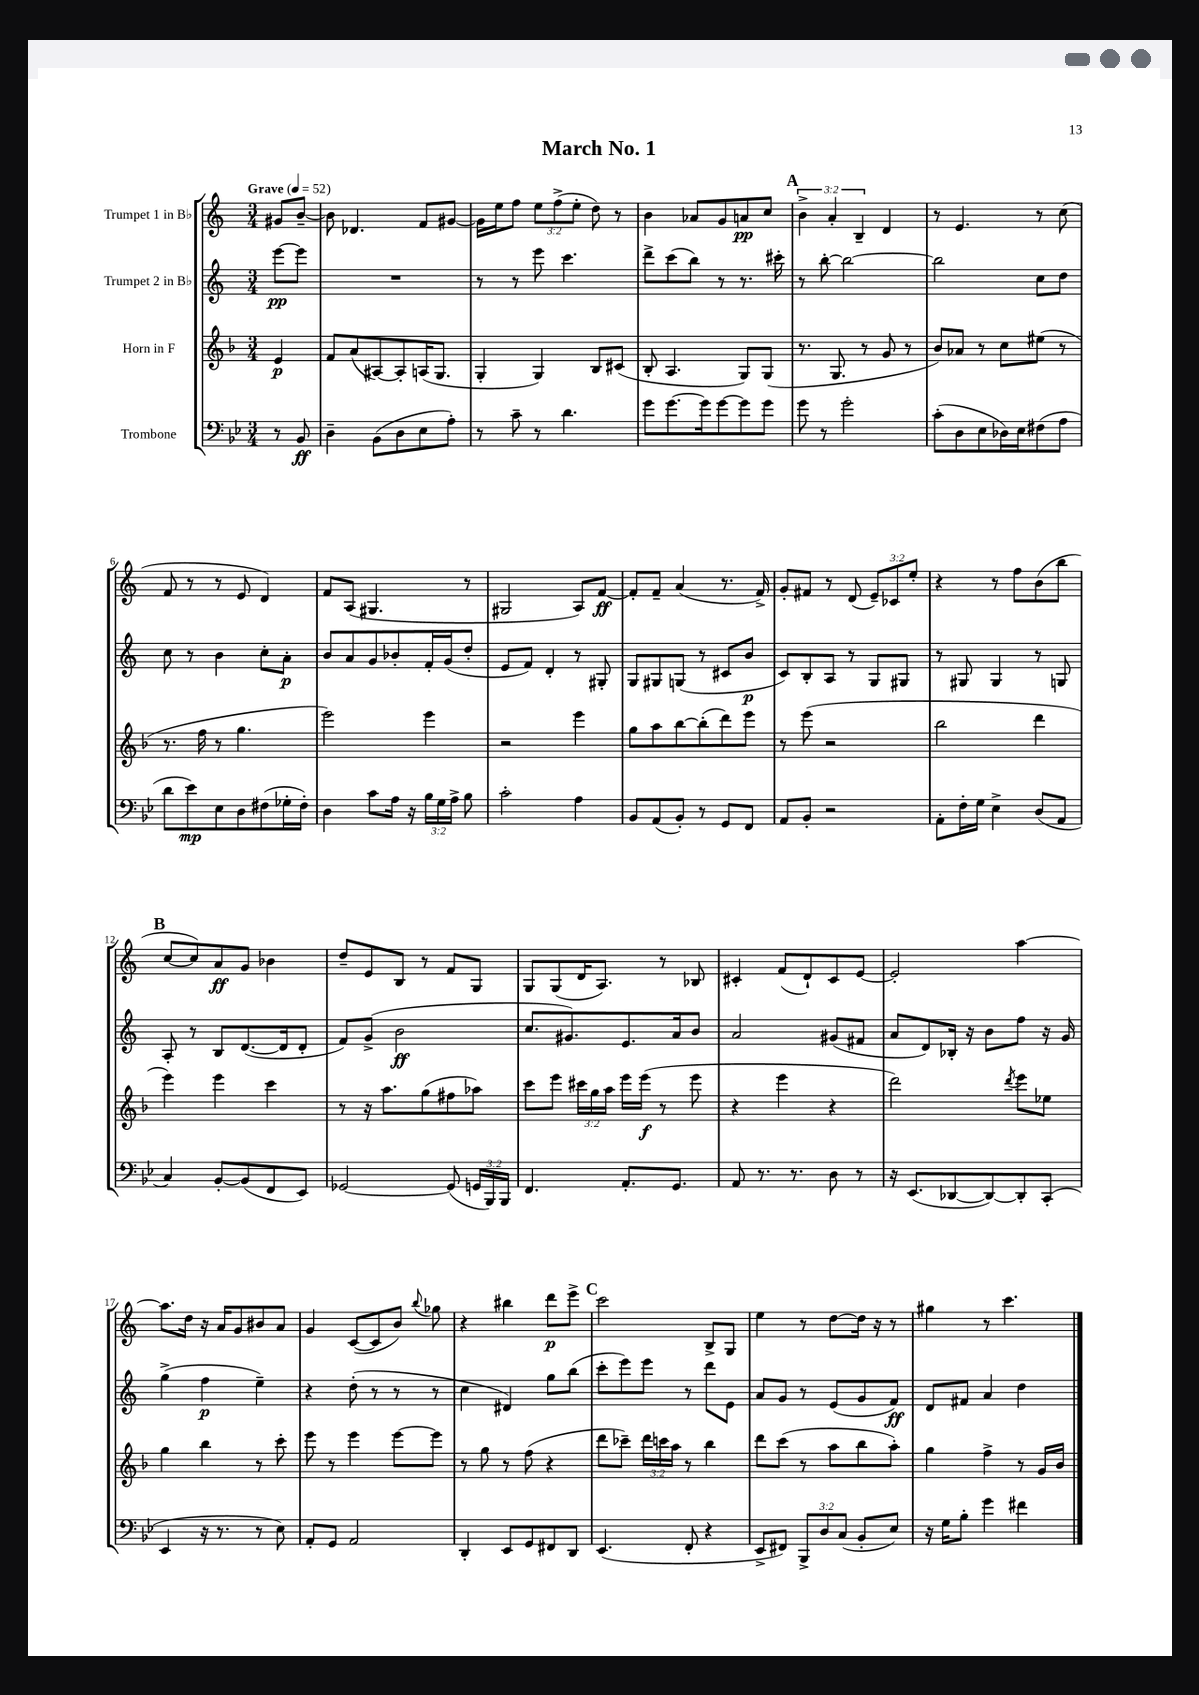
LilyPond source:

\header { title = "March No. 1" }
<<
\new StaffGroup <<
\new Staff = "s0" \with { instrumentName = "Trumpet 1 in Bb" } {
    \clef treble \key c \major \numericTimeSignature \time 3/4 \override Staff.TupletNumber.text = #tuplet-number::calc-fraction-text \partial 4 \tempo "Grave" 4 = 52
    \autoBeamOff gis'8[ b'8]~-- |
    b'8 des'4. f'8[ gis'8]~ |
    gis'16[ e''16 f''8] \tuplet 3/2 { e''8[ f''8->( e''8]-. } d''8) r8 |
    b'4 aes'8[ g'8 a'8\pp c''8] |
    \mark \markup { \bold "A" } \tuplet 3/2 { b'4-> a'4-. b4-- } d'4 |
    r8 e'4. r8 c''8( |
    f'8 r8 r8 e'8 d'4) |
    f'8[ a8]( gis4. r8 |
    gis2 a8[) f'8]~\ff |
    f'8[-. f'8]-- a'4( r8. f'16->) |
    g'8[-. fis'8] r8 d'8( \tuplet 3/2 { e'8[--) ces'8 e''8]-. } |
    r4 r8 f''8[ b'8( b''8] |
    \mark \markup { \bold "B" } c''8[~ c''8) a'8\ff g'8] bes'4 |
    d''8[-- e'8 b8] r8 f'8[ g8] |
    g8[ g8( d'16 a8.]) r8 bes8 |
    cis'4-. f'8[( d'8-!) cis'8 e'8]~ |
    e'2-. a''4~ |
    a''8.[ d''16] r16 a'16[ g'8 bis'8 a'8] |
    g'4 c'8[~( c'8 b'8]) \appoggiatura { b''8 } ges''8 |
    r4 bis''4 d'''8[\p e'''8]-> |
    \mark \markup { \bold "C" } c'''2 b8[-> g8] |
    e''4 r8 d''8[~ d''16] r16 r8 |
    gis''4 r8 c'''4. \bar "|." |
}
\new Staff = "s1" \with { instrumentName = "Trumpet 2 in Bb" } {
    \clef treble \key c \major \numericTimeSignature \time 3/4 \partial 4
    \autoBeamOff e'''8[~\pp e'''8] |
    R2. |
    r8 r8 e'''8 c'''4. |
    d'''8[-> c'''8( b''8]) r8 r8. cis'''16-. |
    \mark \markup { \bold "A" } r8 b''8~-. b''2~ |
    b''2 c''8[ d''8] |
    c''8 r8 b'4 c''8[-. a'8]-.\p |
    b'8[ a'8 g'8 bes'8-. f'16-. g'16( d''8]-. |
    e'8[ f'8]) d'4-. r8 gis8-. |
    g8[ gis8 g8]( r8 cis'8[ b'8]\p |
    c'8[) b8-. a8] r8 g8[ gis8] |
    r8 gis8 gis4 r8 g8 |
    \mark \markup { \bold "B" } a8-. r8 b8[ d'8.~( d'16 d'8]-. |
    f'8[) g'8]->( b'2\ff |
    c''8.[ gis'8.) e'8. a'16 b'8] |
    a'2 gis'8[( fis'8] |
    a'8[ d'8) bes16]-. r16 b'8[ f''8] r16 g'16 |
    g''4->( f''4\p e''4--) |
    r4 d''8-.( r8 r8 r8 |
    c''4 dis'4) g''8[ b''8]( |
    \mark \markup { \bold "C" } c'''8[-. e'''8) e'''8] r8 d'''8[ e'8] |
    a'8[ g'8] r8 e'8[( g'8 f'8]\ff) |
    d'8[ fis'8] a'4 d''4 \bar "|." |
}
\new Staff = "s2" \with { instrumentName = "Horn in F" } {
    \clef treble \key f \major \numericTimeSignature \time 3/4 \override Staff.TupletNumber.text = #tuplet-number::calc-fraction-text \partial 4
    \autoBeamOff e'4\p |
    f'8[ a'8( ais8~) ais8-. a16( g8.] |
    g4-. g4) bes8[ cis'8]( |
    bes8-. a4. g8[) g8]( |
    \mark \markup { \bold "A" } r8. g8. r8 g'8 r8 |
    bes'8[) aes'8] r8 c''8[ eis''8]( r8 |
    r8. f''16 r8 g''4. |
    e'''2) e'''4 |
    r2 e'''4 |
    g''8[ a''8 bes''8~ bes''8-.( d'''8) e'''8] |
    r8 e'''8( r2 |
    bes''2 d'''4 |
    \mark \markup { \bold "B" } e'''4) e'''4 c'''4 |
    r8 r16 a''8.[ g''8( fis''8 aes''8]) |
    c'''8[ e'''8] \tuplet 3/2 { cis'''16[ g''16 a''16] } e'''16[ e'''16]\f( r8 e'''8 |
    r4 e'''4 r4 |
    d'''2) \acciaccatura { d'''8 } e'''8[ ees''8] |
    g''4 bes''4 r8 c'''8-. |
    e'''8 r8 e'''4 e'''8[~ e'''8] |
    r8 g''8 r8 f''8( r4 |
    \mark \markup { \bold "C" } d'''8[ ces'''8]--) \tuplet 3/2 { d'''16[ c'''16 a''16] } r8 bes''4 |
    d'''8[ c'''8]( r8 a''8[ bes''8 a''8]-.) |
    g''4 f''4-> r8 g'16[ bes'16] \bar "|." |
}
\new Staff = "s3" \with { instrumentName = "Trombone" } {
    \clef bass \key bes \major \numericTimeSignature \time 3/4 \override Staff.TupletNumber.text = #tuplet-number::calc-fraction-text \partial 4
    \autoBeamOff r8 bes,8\ff |
    d4-- bes,8[( d8 ees8 a8]-.) |
    r8 c'8-- r8 d'4. |
    g'8[ g'8.~ g'16 g'8~ g'8 g'8] |
    \mark \markup { \bold "A" } g'8 r8 g'2-. |
    c'8[-.( d8 ees8 des16) ees16 fis8( a8] |
    d'8[ ees'8\mp) ees8 d8 fis8( ges16-. fis16]-.) |
    d4 c'8[ a16] r16 \tuplet 3/2 { bes16[ g16 a16]-> } bes8 |
    c'2-. a4 |
    bes,8[ a,8( bes,8]-.) r8 g,8[ f,8] |
    a,8[ bes,8]-. r2 |
    a,8[-. f16-. g16] ees4-> d8[( a,8] |
    \mark \markup { \bold "B" } c4) bes,8[~-. bes,8( f,8 ees,8]) |
    ges,2~ ges,8( \tuplet 3/2 { g,16[ bes,,16) bes,,16] } |
    f,4. a,8.[-. g,8.] |
    a,8 r8. r8. d8 r8 |
    r16 ees,8.[( des,8~ des,8~) des,8-. c,8]-.( |
    ees,4 r16 r8. r8 ees8) |
    a,8[-. g,8] a,2 |
    d,4-. ees,8[ g,8 fis,8 d,8] |
    \mark \markup { \bold "C" } ees,4.( f,8-. r4 |
    ees,8[-> fis,8]) \tuplet 3/2 { bes,,8[-> d8 c8]( } bes,8[-. ees8]) |
    r16 g16[ bes8]-. g'4 fis'4 \bar "|." |
}
>>
>>
